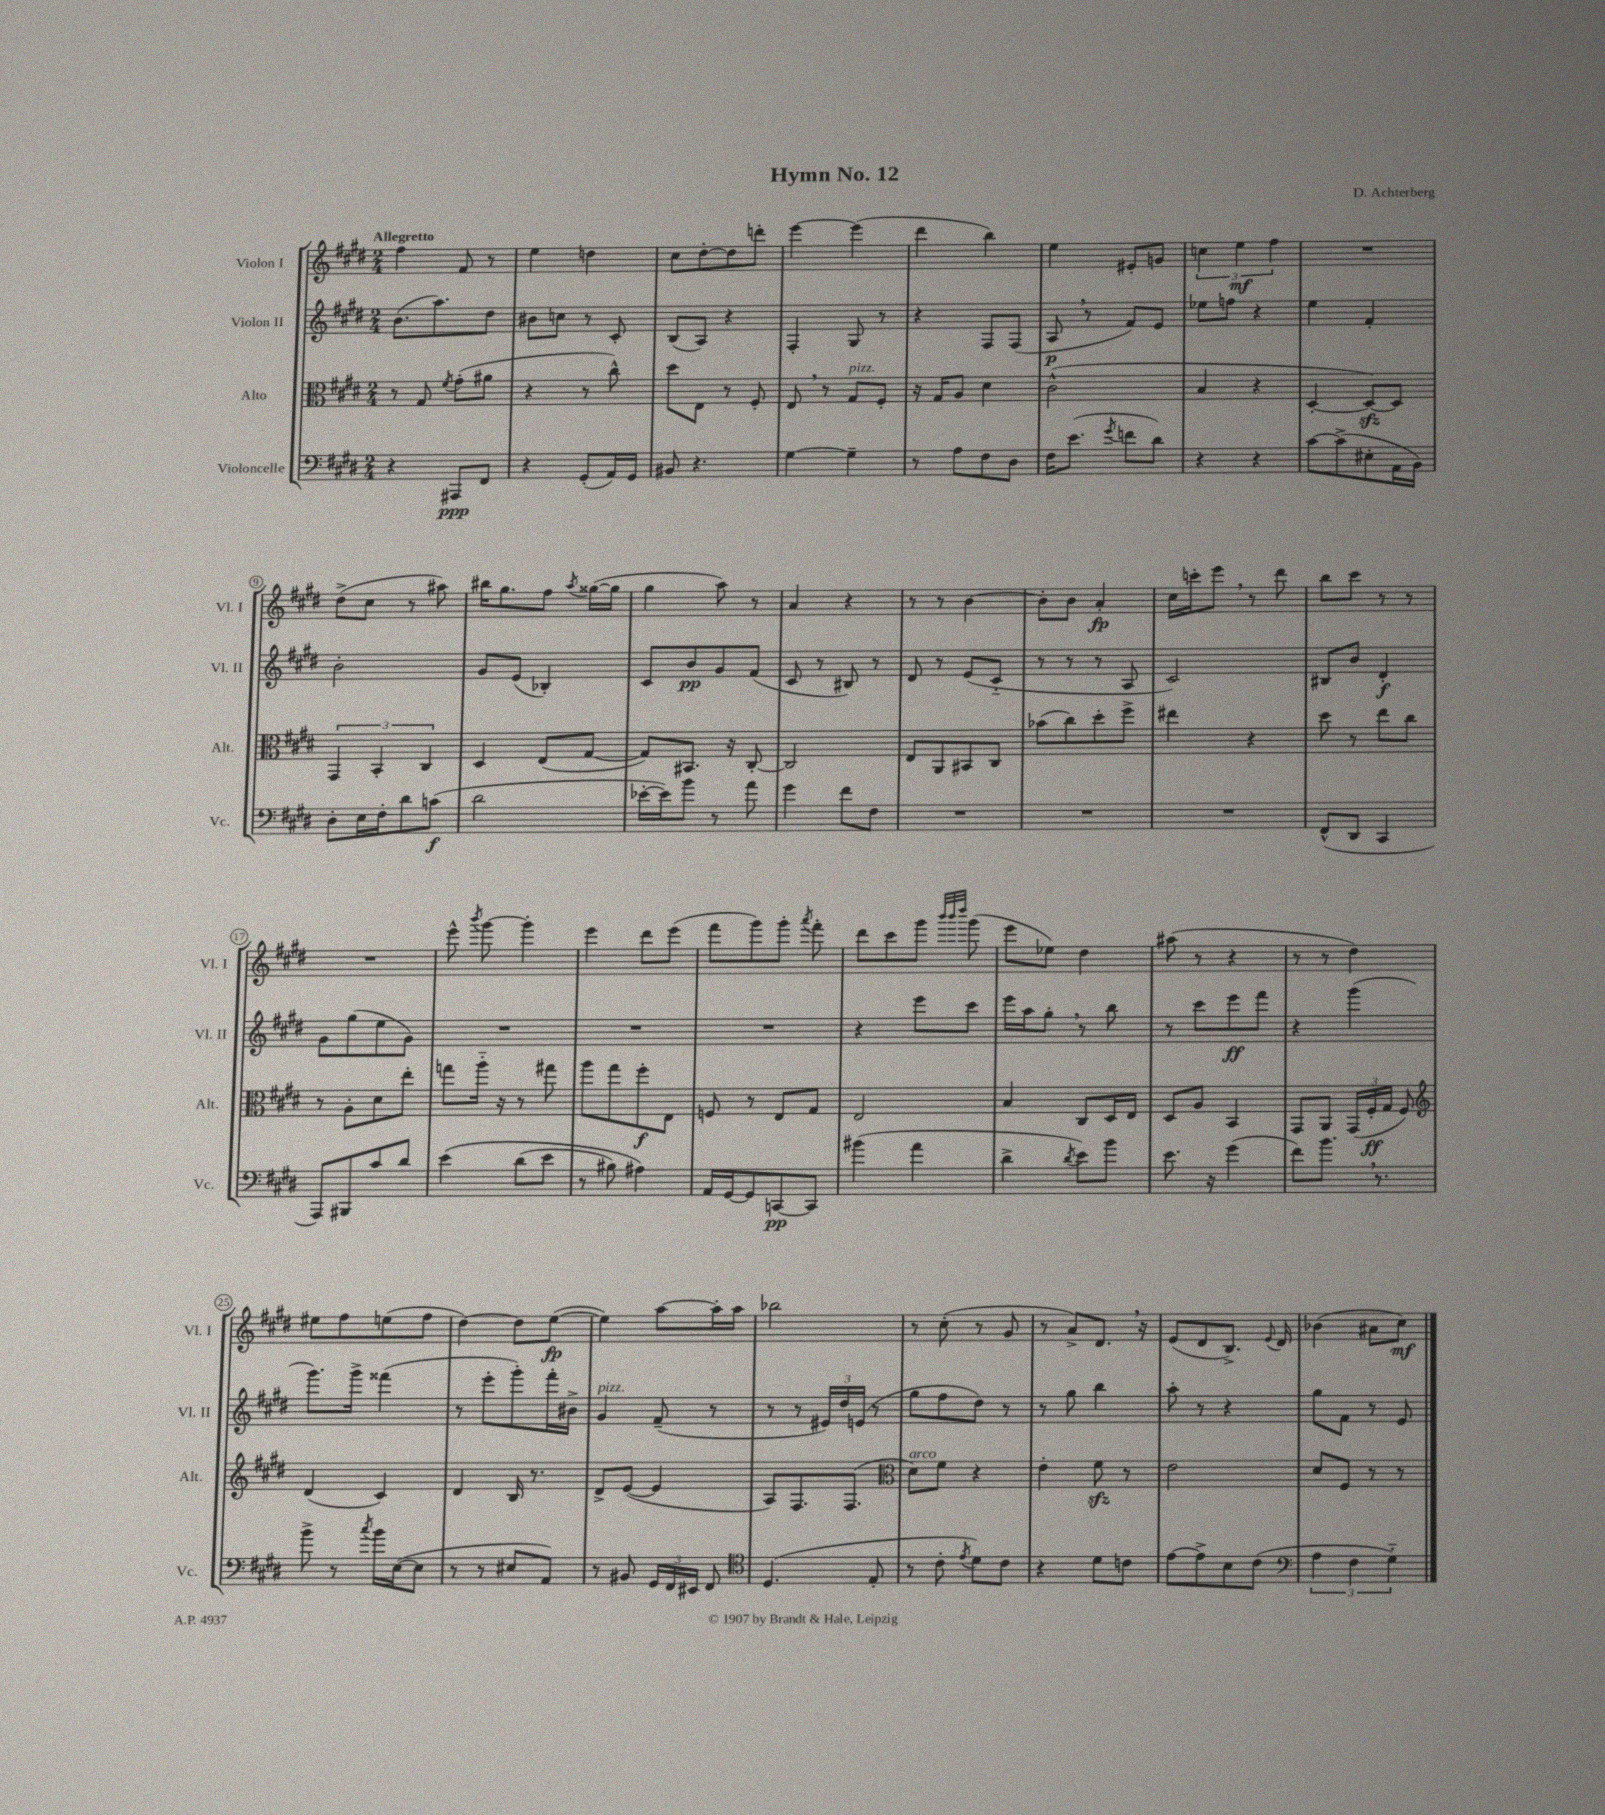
\header { title = "Hymn No. 12" composer = "D. Achterberg" }
<<
\new StaffGroup <<
\new Staff = "s0" \with { instrumentName = "Violon I" shortInstrumentName = "Vl. I" } {
    \clef treble \key e \major \numericTimeSignature \time 2/4 \tempo "Allegretto"
    \autoBeamOff fis''4 fis'8 r8 |
    e''4 d''4 |
    cis''8[ dis''8~-. dis''8 d'''8]-. |
    e'''4~ e'''4( |
    dis'''4 b''4) |
    e''4 eis'8[-. g'8] |
    \tuplet 3/2 { c''4 e''4\mf fis''4 } |
    R2 |
    dis''8[->( cis''8] r8 ais''8) |
    bis''16[ gis''8. fis''8] \acciaccatura { a''8 } gisis''16[~( gisis''16] |
    gis''4 a''8) r8 |
    a'4 r4 |
    r8 r8 b'4~ |
    b'8[-. b'8] a'4-.\fp |
    cis''16[ c'''16-. e'''8] \breathe r8 dis'''8 |
    b''8[ cis'''8] r8 r8 |
    R2 |
    e'''8-^ \acciaccatura { b'''8 } gis'''8~ gis'''4-. |
    e'''4 dis'''8[ e'''8]( |
    fis'''8[ gis'''8) gis'''8]-. \acciaccatura { a'''8 } fis'''8-. |
    dis'''8[ cis'''8 gis'''8] \grace { b'''32[ b'''32 dis''''32] } gis'''8( |
    e'''8[ ees''8]) dis''4 |
    ais''8( r8 r4 |
    r8 r8 dis''4) |
    eis''8[ fis''8 e''8( fis''8] |
    dis''4~) dis''8[ e''8]~\fp( |
    e''4) a''8[~ a''16-. a''16] |
    bes''2 |
    r8 cis''8-.( r8 gis'8 |
    r8 a'8[->) dis'8.] \breathe r16 |
    e'8[( dis'8 b8.]->) \appoggiatura { e'8 } dis'16 |
    bes'4( ais'8[ cis''8]\mf) \bar "|." |
}
\new Staff = "s1" \with { instrumentName = "Violon II" shortInstrumentName = "Vl. II" } {
    \clef treble \key e \major \numericTimeSignature \time 2/4
    \autoBeamOff b'8.[( a''8.) dis''8] |
    bis'8[ c''8] r8 cis'8-. |
    b8[( a8]) r4 |
    fis4-. gis8 r8 |
    r4 fis8[ fis8]( |
    a8\p \breathe r8 fis'8[) e'8] |
    ees''8[ f''8] r4 |
    e''4 fis'4-. |
    b'2-. |
    gis'8[ e'8]( bes4-.) |
    cis'8[ b'8\pp gis'8 fis'8]( |
    cis'8 r8 bis8) r8 |
    dis'8 r8 e'8[( cis'8]-_ |
    r8 r8 r8 a8 |
    cis'2) |
    bis8[ b'8] dis'4-.\f |
    gis'8[ gis''8( e''8 gis'8]) |
    R2 |
    R2 |
    R2 |
    r4 e'''8[ cis'''8] |
    e'''16[ a''16 gis''8]-. \breathe r8 b''8 |
    r8 cis'''8[ e'''8\ff fis'''8] |
    r4 gis'''4( |
    gis'''8.[) gis'''16]-> fisis'''4( |
    r8 e'''8[-. gis'''8-.) fis'''16-. bis'16]-> |
    gis'4^\markup { \italic "pizz." } fis'8--( r8 |
    r8 r8 \tuplet 3/2 { eis'16[) dis''16 e'16]( } r8 |
    gis''8[ fis''8 dis''8]) r8 |
    r8 gis''8 b''4 |
    a''8-. r8 r4 |
    gis''8[ fis'8] r8 e'8 \bar "|." |
}
\new Staff = "s2" \with { instrumentName = "Alto" shortInstrumentName = "Alt." } {
    \clef alto \key e \major \numericTimeSignature \time 2/4
    \autoBeamOff r8 gis8 \acciaccatura { fis'8 } gis'8[-.( ais'8] |
    r4 r8 cis''8-^) |
    dis''8[ e8] r8 fis8-. |
    e8 \breathe r8 gis8[^\markup { \italic "pizz." } fis8]-. |
    r16 gis16[ a8] dis'4 |
    cis'2-^( |
    b4 r4 |
    dis4~-. dis8[~\sfz) dis8] |
    \tuplet 3/2 { gis,4 b,4-. cis4 } |
    dis4 e8[( gis8]~ |
    gis8[) bis,8.] r16 cis8~-. |
    cis2 |
    e8[ a,8 bis,8 cis8] |
    bes'8[( cis''8) dis''8-. fis''8]-> |
    eis''4 r4 |
    dis''8 r8 e''8[ cis''8] |
    r8 a8[-. dis'8 e''8]-. |
    g''8[ a''16]-_ r16 r8 gis''8 |
    a''8[ gis''8 fis''8-.\f e8] |
    f8 r8 e8[ gis8] |
    e2 |
    b4 cis8[ dis16 e16] |
    dis8[ a8] b,4 |
    gis,8[ a,8] \tuplet 3/2 { gis,16[( fis16-.\ff gis16] } fis8) |
    \clef treble dis'4( cis'4) |
    dis'4 b16 r8. |
    dis'8[-> e'8]~( e'4 |
    a8[) fis8. fis8.]( |
    \clef alto dis'8[^\markup { \italic "arco" }) fis'8] r4 |
    e'4-. fis'8\sfz r8 |
    e'2 |
    dis'8[ fis8] r8 r8 \bar "|." |
}
\new Staff = "s3" \with { instrumentName = "Violoncelle" shortInstrumentName = "Vc." } {
    \clef bass \key e \major \numericTimeSignature \time 2/4
    \autoBeamOff r4 ais,,8[\ppp fis,8] |
    r4 gis,8[-.( a,16) gis,16] |
    bis,8 r4. |
    gis4~ gis4-- |
    r8 a8[ fis8 dis8] |
    fis16[ e'8.]( \acciaccatura { gis'8 } f'8[ dis'8]) |
    r4 r4 |
    cis'8[~ cis'8->( eis8-. a,16 b,16]) |
    dis8[-. e16 fis16-. dis'8 c'8]\f( |
    dis'2 |
    ees'16[~-. ees'16) b'8] r8 a'8 |
    gis'4 fis'8[ fis8] |
    R2 |
    R2 |
    R2 |
    fis,8[-^( dis,8] cis,4 |
    a,,8[) bis,,8 cis'8 dis'8] |
    e'4\( dis'8[( e'8] |
    r8 bis8) ais4\) |
    a,16[ gis,16~ gis,8 c,8~\pp c,8] |
    bis'4( a'4 |
    dis'4-> \acciaccatura { dis'8 } e'8[) b'8] |
    e'8. r16 gis'4( |
    fis'8[) b'8.] \breathe r8. |
    b'8-> r8 \acciaccatura { cis''8 } b'16[ e16~( e8] |
    r8 r8 eis8[ a,8]) |
    r8 bis,8 \tuplet 3/2 { gis,16[ fis,16 eis,16] } fis,8 |
    \clef tenor dis4.( e8-. |
    r8 cis'8-. \acciaccatura { e'8 } dis'8[) cis'8] |
    r4 dis'8[ c'8] |
    e'8[~ e'8-> b8 cis'8]( |
    \clef bass \tuplet 3/2 { a4 fis4 gis4-_) } \bar "|." |
}
>>
>>
\layout { \context { \Score \override BarNumber.stencil = #(make-stencil-circler 0.1 0.3 ly:text-interface::print) } }
